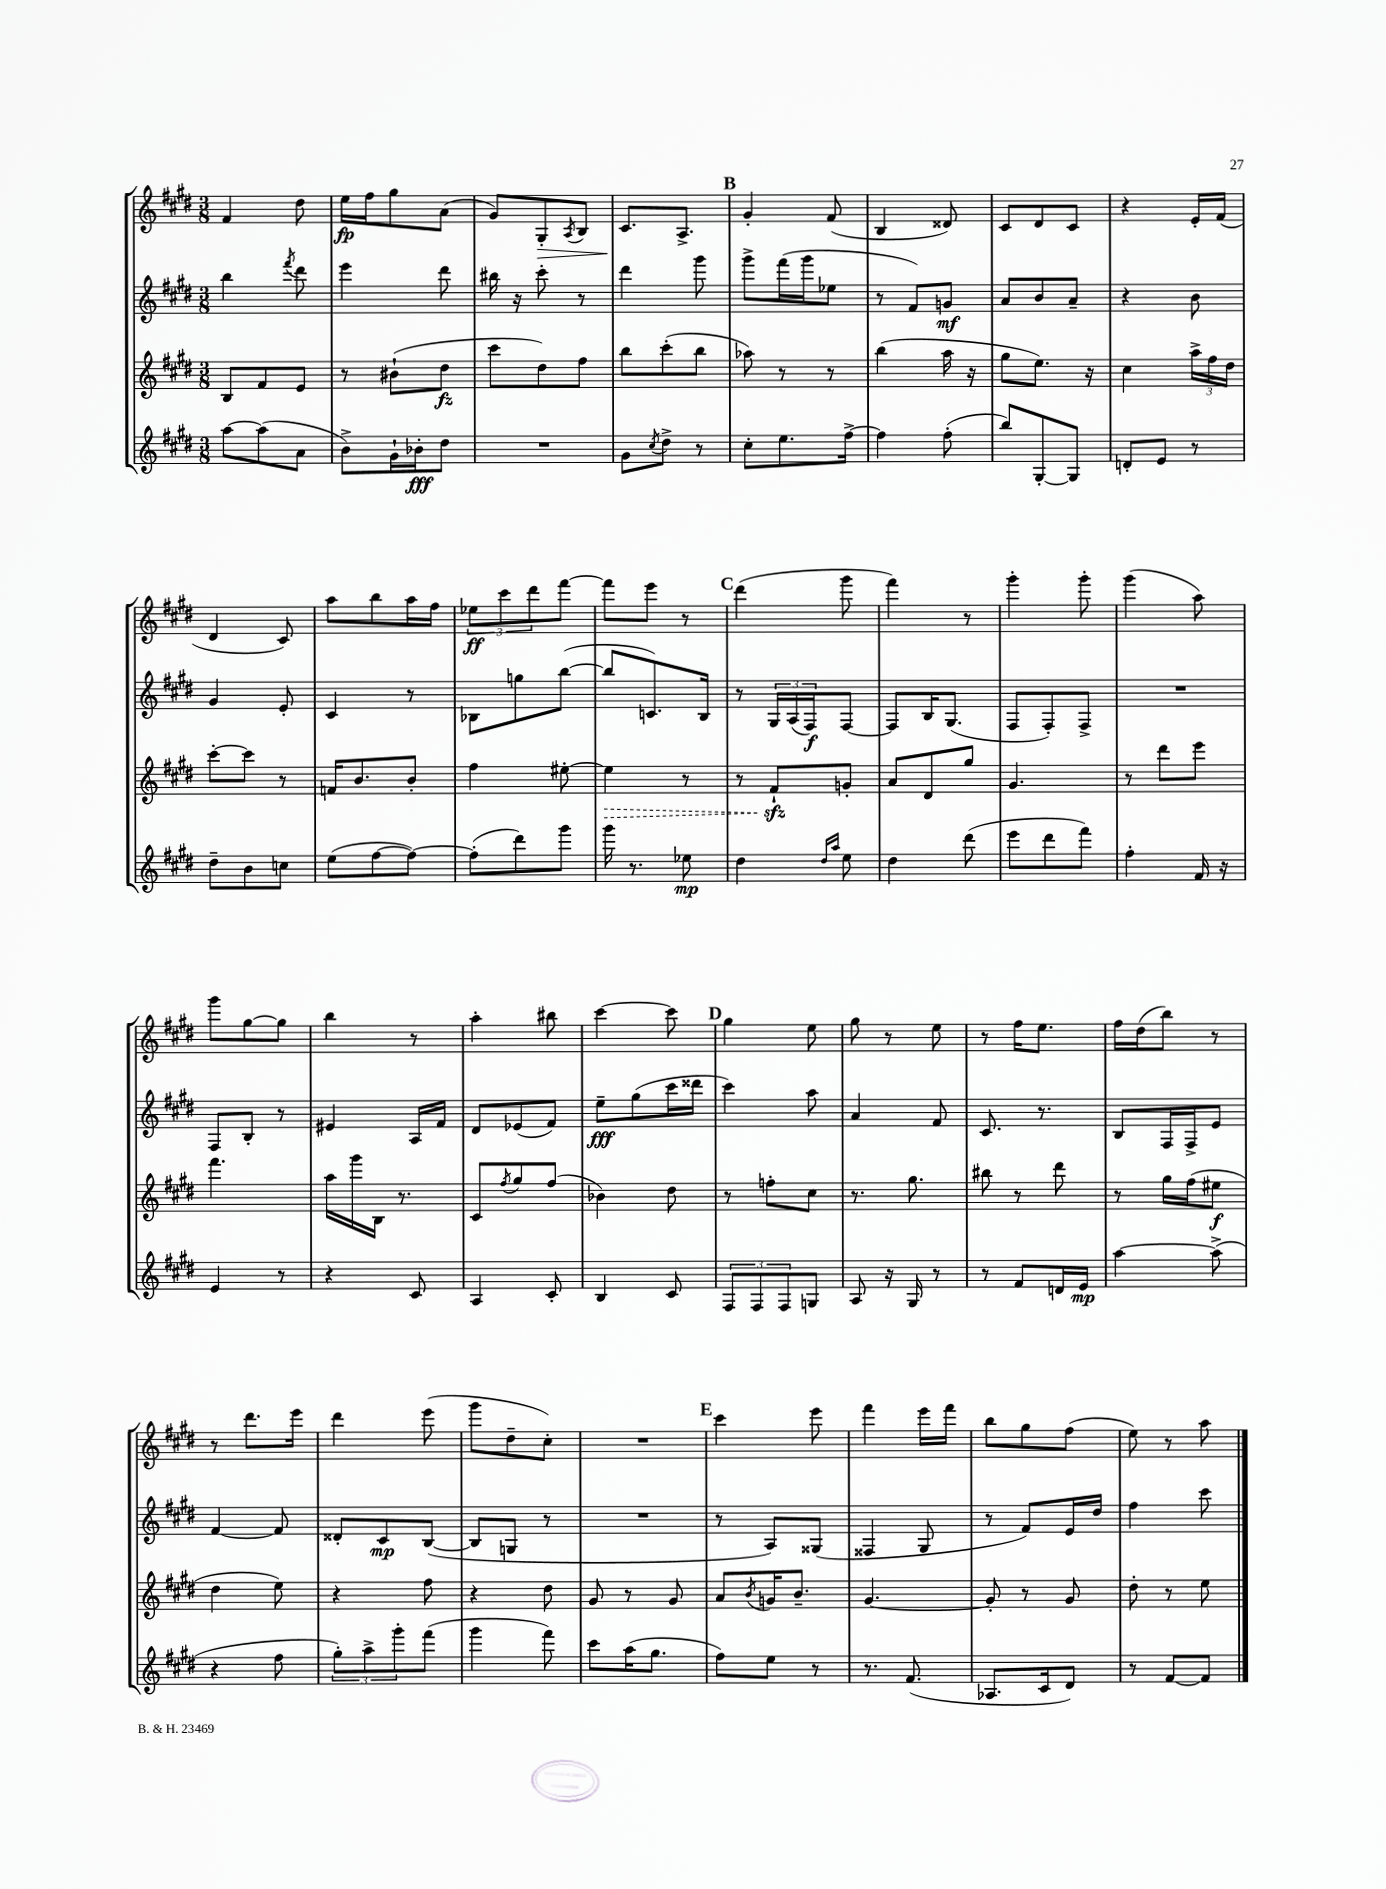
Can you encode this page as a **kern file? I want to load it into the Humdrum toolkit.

**kern	**dynam	**kern	**dynam	**kern	**dynam	**kern	**dynam
*part4	*part4	*part3	*part3	*part2	*part2	*part1	*part1
*staff4	*staff4	*staff3	*staff3	*staff2	*staff2	*staff1	*staff1
*clefG2	*	*clefG2	*	*clefG2	*	*clefG2	*
*k[f#c#g#d#]	*	*k[f#c#g#d#]	*	*k[f#c#g#d#]	*	*k[f#c#g#d#]	*
*M3/8	*	*M3/8	*	*M3/8	*	*M3/8	*
=8	=8	=8	=8	=8	=8	=8	=8
[8aa\L	.	8B/L	.	4bb\	.	4f#/	.
(8aa\]	.	8f#/	.	.	.	.	.
.	.	.	.	8qfff#/	.	.	.
8a\J	.	8e/J	.	8ddd#\	.	8dd#\	.
=9	=9	=9	=9	=9	=9	=9	=9
8b^\L)	.	8r	.	4eee\	.	16ee\LL	fp
.	.	.	.	.	.	16ff#\J	.
16g#`\L	.	(8b#X`\L	.	.	.	8gg#\	.
16b-X'\J	fff	.	.	.	.	.	.
8dd#\J	.	8dd#\J	fz	8ddd#\	.	(8a\J	.
=10	=10	=10	=10	=10	=10	=10	=10
4.r	.	8ccc#\L	.	16bb#X\	.	8g#/L)	.
.	.	.	.	16r	.	.	.
!	!	!	!	!	!	!	!LO:HP:b
.	.	8dd#\)	.	8ccc#'\	.	8G#'/	>
.	.	.	.	.	.	8qA/	.
.	.	8ff#\J	.	8r	.	8B/J	.
=11	=11	=11	=11	=11	=11	=11	=11
8g#\L	.	8bb\L	.	4ddd#\	.	8.c#/L	.
8qcc#/	.	.	.	.	.	.	.
8dd#^\J	.	(8ccc#'\	.	.	.	.	.
.	.	.	.	.	.	8.A^/J	]
8r	.	8bb\J	.	8ggg#\	.	.	.
!!LO:REH:place=s1:t=B
=12	=12	=12	=12	=12	=12	=12	=12
8cc#'\L	.	8aa-X\)	.	8ggg#^\L	.	4g#'/	.
8.ee\	.	8r	.	(16fff#\L	.	.	.
.	.	.	.	16ggg#\J	.	.	.
.	.	8r	.	8ee-X\J	.	(8f#/	.
[16ff#^\Jk	.	.	.	.	.	.	.
=13	=13	=13	=13	=13	=13	=13	=13
4ff#\]	.	(4bb\	.	8r	.	4B/	.
.	.	.	.	8f#/L)	.	.	.
(8ff#'\	.	16aa\	.	8gn/J	mf	8d##X/)	.
.	.	16r	.	.	.	.	.
=14	=14	=14	=14	=14	=14	=14	=14
8bb/L)	.	8gg#\L	.	8a/L	.	8c#/L	.
[8G#'/	.	8.ee\J)	.	8b/	.	8d#/	.
8G#/J]	.	.	.	8a~/J	.	8c#/J	.
.	.	16r	.	.	.	.	.
=15	=15	=15	=15	=15	=15	=15	=15
8dn'/L	.	4cc#\	.	4r	.	4r	.
8e/J	.	.	.	.	.	.	.
8r	.	24aa^\LL	.	8b\	.	16e'/LL	.
.	.	24ff#\	.	.	.	.	.
.	.	.	.	.	.	(16f#/JJ	.
.	.	24dd#\JJ	.	.	.	.	.
!!LO:LB:g=z
=16	=16	=16	=16	=16	=16	=16	=16
8dd#~\L	.	[8ccc#'\L	.	4g#/	.	4d#/	.
8b\	.	8ccc#\J]	.	.	.	.	.
8ccn\J	.	8r	.	8e'/	.	8c#/)	.
=17	=17	=17	=17	=17	=17	=17	=17
(8ee\L	.	16fn/KL	.	4c#/	.	8aa\L	.
.	.	8.b/	.	.	.	.	.
[8ff#\	.	.	.	.	.	8bb\	.
8ff#\J_)	.	8b'/J	.	8r	.	16aa\L	.
.	.	.	.	.	.	16ff#\JJ	.
=18	=18	=18	=18	=18	=18	=18	=18
(8ff#'\L]	.	4ff#\	.	8B-X\L	.	12ee-X\L	ff
.	.	.	.	.	.	12ccc#\	.
8ddd#\)	.	.	.	8ggn\	.	.	.
.	.	.	.	.	.	12ddd#\	.
8ggg#\J	.	[8ee#X'\	.	([8bb\J	.	[8fff#\J	.
=19	=19	=19	=19	=19	=19	=19	=19
!	!	!	!LO:HP:b	!	!	!	!
16ggg#\	.	4ee#\]	>	8bb/L]	.	8fff#\L]	.
8.r	.	.	.	.	.	.	.
.	.	.	.	8.cn/)	.	8eee\J	.
8ee-X\	mp	8r	.	.	.	8r	.
.	.	.	.	16B/Jk	.	.	.
!!LO:REH:place=s1:t=C
=20	=20	=20	=20	=20	=20	=20	=20
4dd#\	.	8r	.	8r	.	(4ddd#\	.
.	.	8f#zz`/L	.	24G#/LL	.	.	.
.	.	.	.	(24A/	.	.	.
.	.	.	.	24F#/J)	f	.	.
16qqdd#/LL	.	.	.	.	.	.	.
16qqaa/JJ	.	.	.	.	.	.	.
8ee\	.	8gn'/J	]	[8F#/J	.	8ggg#\	.
=21	=21	=21	=21	=21	=21	=21	=21
4dd#\	.	8a/L	.	8F#/L]	.	4fff#\)	.
.	.	8d#/	.	16B/K	.	.	.
.	.	.	.	(8.G#/J	.	.	.
(8ddd#\	.	8gg#/J	.	.	.	8r	.
=22	=22	=22	=22	=22	=22	=22	=22
8eee\L	.	4.g#/	.	8F#/L	.	4ggg#'\	.
8ddd#\	.	.	.	8F#'/)	.	.	.
8fff#\J)	.	.	.	8F#^/J	.	8ggg#'\	.
=23	=23	=23	=23	=23	=23	=23	=23
4ff#'\	.	8r	.	4.r	.	(4ggg#\	.
.	.	8ddd#\L	.	.	.	.	.
16f#/	.	8eee\J	.	.	.	8aa\)	.
16r	.	.	.	.	.	.	.
!!LO:LB:g=z
=24	=24	=24	=24	=24	=24	=24	=24
4e/	.	4.fff#\	.	8F#/L	.	8ggg#\L	.
.	.	.	.	8B'/J	.	[8gg#\	.
8r	.	.	.	8r	.	8gg#\J]	.
=25	=25	=25	=25	=25	=25	=25	=25
4r	.	16aa\LL	.	4e#X/	.	4bb\	.
.	.	16ggg#\	.	.	.	.	.
.	.	16B\JJ	.	.	.	.	.
.	.	8.r	.	.	.	.	.
8c#/	.	.	.	16A/LL	.	8r	.
.	.	.	.	16f#/JJ	.	.	.
=26	=26	=26	=26	=26	=26	=26	=26
4A/	.	8c#/L	.	8d#/L	.	4aa'\	.
.	.	8qff#/	.	.	.	.	.
.	.	8gg#/	.	(8e-X/	.	.	.
8c#'/	.	(8ff#/J	.	8f#/J)	.	8bb#X\	.
=27	=27	=27	=27	=27	=27	=27	=27
4B/	.	4b-X\)	.	8ee~\L	fff	[4ccc#\	.
.	.	.	.	(8gg#\	.	.	.
8c#/	.	8dd#\	.	16ccc#\L	.	8ccc#\]	.
.	.	.	.	16ddd##X\JJ	.	.	.
!!LO:REH:place=s1:t=D
=28	=28	=28	=28	=28	=28	=28	=28
12F#/L	.	8r	.	4ccc#\)	.	4gg#\	.
12F#/	.	.	.	.	.	.	.
.	.	8ffn'\L	.	.	.	.	.
12F#/	.	.	.	.	.	.	.
8Gn/J	.	8cc#\J	.	8aa\	.	8ee\	.
=29	=29	=29	=29	=29	=29	=29	=29
8A/	.	8.r	.	4a/	.	8gg#\	.
16r	.	.	.	.	.	8r	.
16G#/	.	8.gg#\	.	.	.	.	.
8r	.	.	.	8f#/	.	8ee\	.
=30	=30	=30	=30	=30	=30	=30	=30
8r	.	8bb#X\	.	8.c#/	.	8r	.
8f#/L	.	8r	.	.	.	16ff#\KL	.
.	.	.	.	8.r	.	8.ee\J	.
16dn/L	.	8ddd#\	.	.	.	.	.
16e/JJ	mp	.	.	.	.	.	.
=31	=31	=31	=31	=31	=31	=31	=31
[4aa\	.	8r	.	8B/L	.	16ff#\LL	.
.	.	.	.	.	.	(16dd#\J	.
.	.	16gg#\LL	.	16F#/L	.	8bb\J)	.
.	.	(16ff#\J	.	16F#^/J	.	.	.
(8aa^\]	.	8ee#X\J	f	8e/J	.	8r	.
!!LO:LB:g=z
=32	=32	=32	=32	=32	=32	=32	=32
4r	.	4dd#\	.	[4f#/	.	8r	.
.	.	.	.	.	.	8.ddd#\L	.
8ff#\	.	8ee\)	.	8f#/]	.	.	.
.	.	.	.	.	.	16eee\Jk	.
=33	=33	=33	=33	=33	=33	=33	=33
12gg#'\L)	.	4r	.	8d##X'/L	.	4ddd#\	.
12aa^\	.	.	.	.	.	.	.
.	.	.	.	8c#/	mp	.	.
12ggg#'\	.	.	.	.	.	.	.
(8fff#\J	.	8ff#\	.	([8B/J	.	(8eee\	.
=34	=34	=34	=34	=34	=34	=34	=34
4ggg#\	.	4r	.	8B/L]	.	8ggg#\L	.
.	.	.	.	8Gn/J	.	8dd#~\	.
8fff#\)	.	8dd#\	.	8r	.	8cc#'\J)	.
=35	=35	=35	=35	=35	=35	=35	=35
8ccc#\L	.	8g#/	.	4.r	.	4.r	.
(16aa\K	.	8r	.	.	.	.	.
8.gg#\J	.	.	.	.	.	.	.
.	.	8g#/	.	.	.	.	.
!!LO:REH:place=s1:t=E
=36	=36	=36	=36	=36	=36	=36	=36
8ff#\L)	.	8a/L	.	8r	.	4ccc#\	.
.	.	8qb/	.	.	.	.	.
8ee\J	.	16gn/K	.	8A/L)	.	.	.
.	.	8.b~/J	.	.	.	.	.
8r	.	.	.	(8G##X/J	.	8eee\	.
=37	=37	=37	=37	=37	=37	=37	=37
8.r	.	[4.g#/	.	4F##X/	.	4fff#\	.
(8.f#/	.	.	.	.	.	.	.
.	.	.	.	8G#/	.	16eee\LL	.
.	.	.	.	.	.	16fff#\JJ	.
=38	=38	=38	=38	=38	=38	=38	=38
8.A-X/L	.	8g#'/]	.	8r	.	8bb\L	.
.	.	8r	.	8f#/L)	.	8gg#\	.
16c#/k	.	.	.	.	.	.	.
8d#/J)	.	8g#/	.	16e/L	.	(8ff#\J	.
.	.	.	.	16dd#/JJ	.	.	.
=39	=39	=39	=39	=39	=39	=39	=39
8r	.	8dd#'\	.	4ff#\	.	8ee\)	.
[8f#/L	.	8r	.	.	.	8r	.
8f#/J]	.	8ee\	.	8ccc#\	.	8aa\	.
==	==	==	==	==	==	==	==
*-	*-	*-	*-	*-	*-	*-	*-
